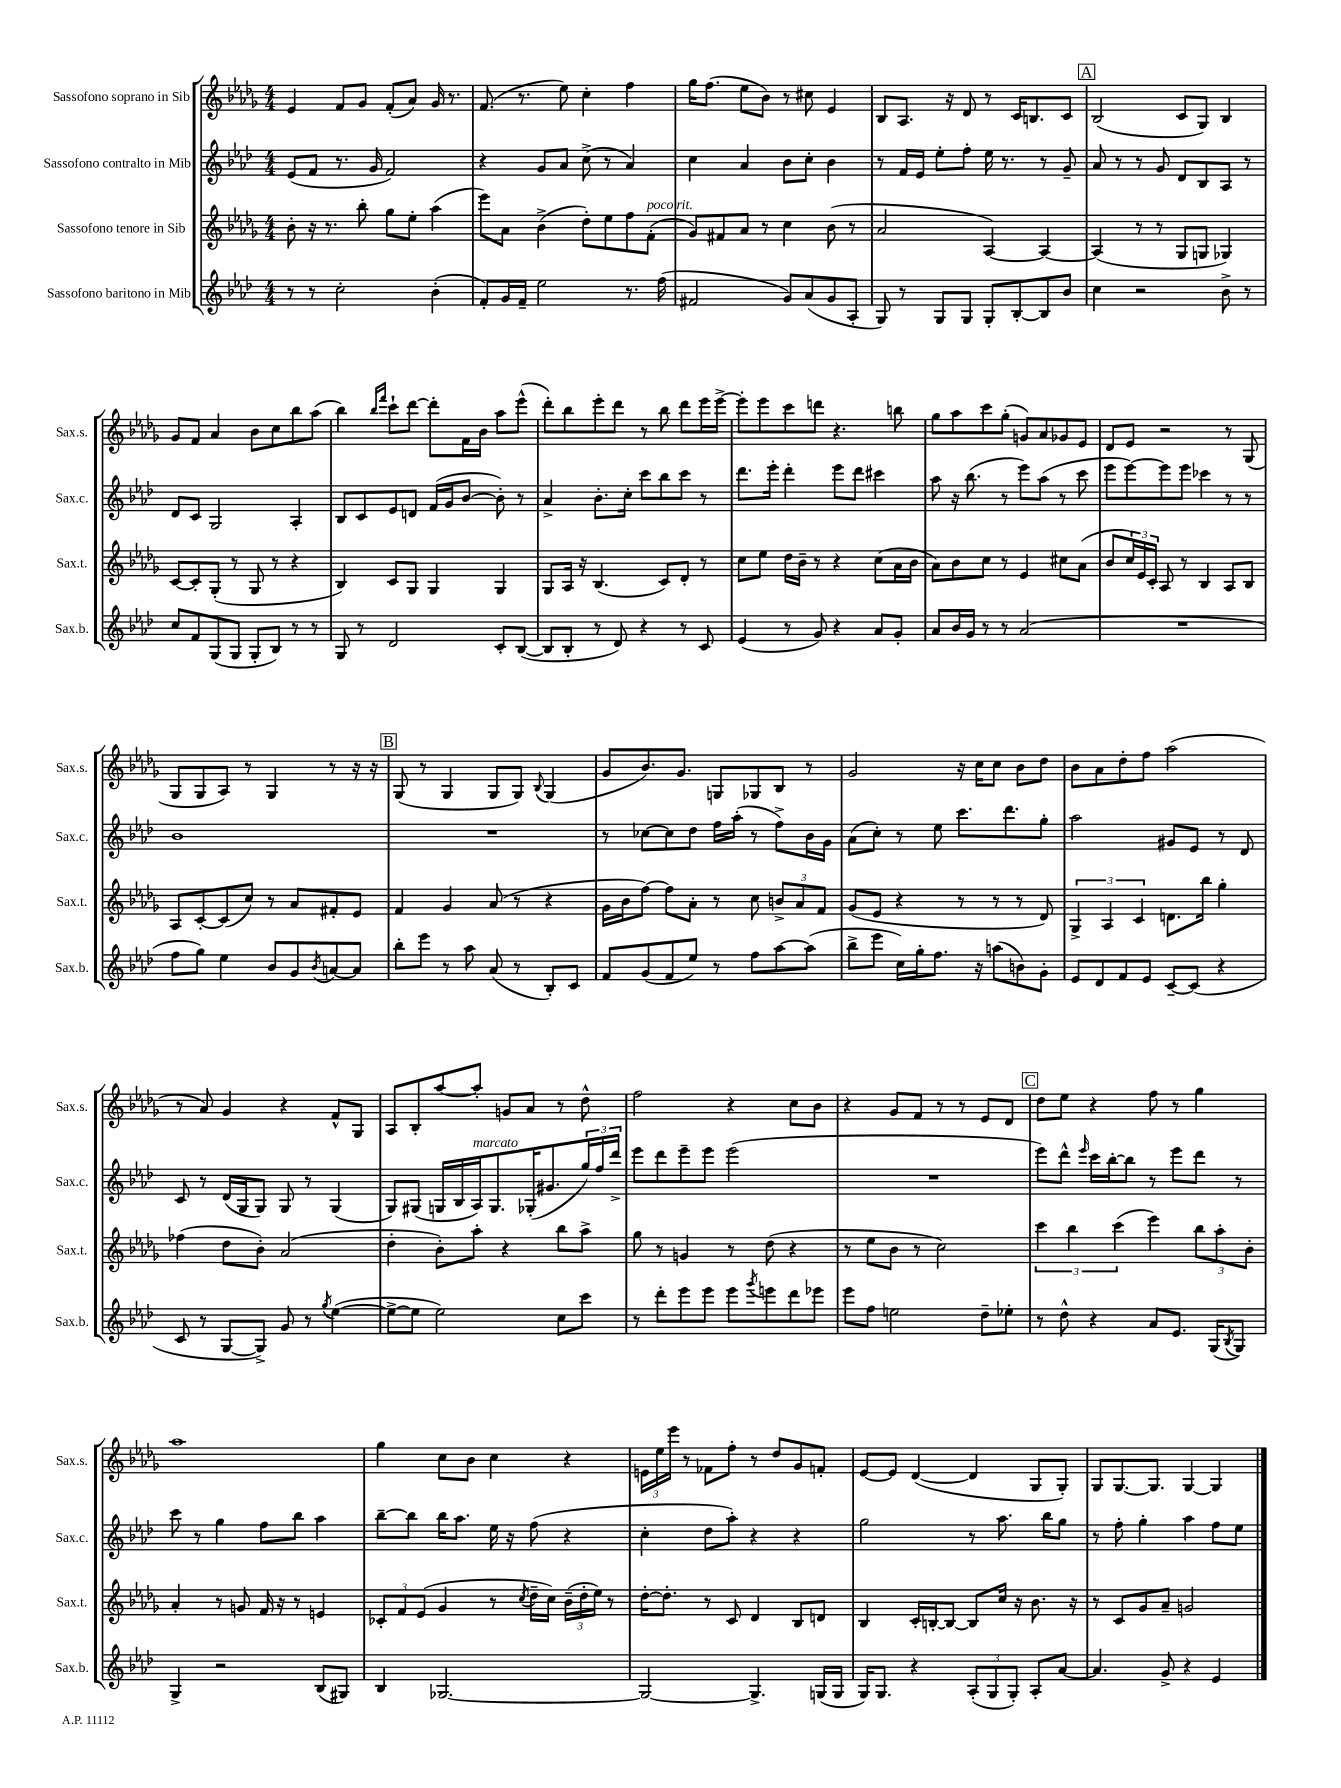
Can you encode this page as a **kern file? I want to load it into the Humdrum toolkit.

**kern	**kern	**kern	**kern
*staff4	*staff3	*staff2	*staff1
*clefG2	*clefG2	*clefG2	*clefG2
*k[b-e-a-d-]	*k[b-e-a-d-g-]	*k[b-e-a-d-]	*k[b-e-a-d-g-]
*M4/4	*M4/4	*M4/4	*M4/4
8r	8b-'	(8e-	4e-
8r	16r	8f	.
.	8.r	.	.
2cc'	.	8.r	8f
.	8bb-'	.	8g-
.	.	16g	.
.	8gg-	2f)	(8f'
.	8ee-'	.	8a-)
(4b-'	(4aa-	.	16g-
.	.	.	8.r
=	=	=	=
8f')	8eee-)	4r	(8.f
16g	8a-	.	.
16f~	.	.	8.r
2ee-	(4b-^	8g	.
.	.	8a-	8ee-)
.	8dd-')	(8cc^	4cc'
.	8ee-	8r	.
8.r	8ff	4a-)	4ff
.	(8f'	.	.
(16ff	.	.	.
=	=	=	=
2f#	8g-)	4cc	16gg-
.	.	.	(8.ff
.	8f#	.	.
.	8a-	4a-	8ee-
.	8r	.	8b-)
8g)	4cc	8b-	8r
(8a-	.	8cc'	8cc#
8g	(8b-	4b-	4e-
8A-'	8r	.	.
=	=	=	=
8G)	2a-	8r	8B-
8r	.	16f	8.A-
.	.	16e-	.
8G	.	8ee-'	.
.	.	.	16r
8G	.	8ff'	8d-
8G'	[4A-)	16ee-	8r
.	.	8.r	.
[8B-'	.	.	16c
.	.	.	8.B
8B-]	4A-_	8r	.
8b-	.	8g~	8c
=	=	=	=
4cc	(4A-]	8a-	(2B-
.	.	8r	.
2r	8r	8r	.
.	8r	8g	.
.	8G-	8d-	8c
.	8G	8B-	8G-)
8b-^	4G-)	8A-	4B-
8r	.	8r	.
=	=	=	=
8cc	[8c	8d-	8g-
8f	8c']	8c	8f
(8G	(8G-'	2G	4a-
8G	8r	.	.
8G'	8G-	.	8b-
8B-)	8r	.	8cc
8r	4r	4A-'	8bb-
8r	.	.	(8aa-
=	=	=	=
8G	4B-)	8B-	4bb-)
8r	.	8c	.
.	.	.	16qqbb-
.	.	.	16qqfff
2d-	8c	8e-	8ccc`
.	8G-	8d	[8ddd-
.	4G-	(16f	8ddd-']
.	.	16g	.
.	.	[8b-	16f
.	.	.	16b-
8c'	4G-	8b-'])	8aa-
([8B-	.	8r	(8eee-^^
=	=	=	=
8B-]	8G-	4a-^	8ddd-')
8B-'	16A-	.	8bb-
.	16r	.	.
8r	(4.B-	8.b-'	8eee-'
8d-)	.	.	8ddd-
.	.	16cc'	.
4r	.	8ccc	8r
.	8c)	8bb-	8bb-
8r	8d-'	8ccc	8ddd-
8c	8r	8r	16eee-
.	.	.	[16eee-^
=	=	=	=
(4e-	8cc	8.ddd-	8eee-']
.	8ee-	.	8eee-
.	.	16eee-'	.
8r	16dd-	4ddd-'	8ccc
.	16b-~	.	.
8g)	8r	.	8ddd
4r	4r	8eee-	4.r
.	.	8ddd-	.
8a-	(8cc	4ccc#	.
8g'	16a-	.	8bb
.	16b-	.	.
=	=	=	=
8a-	8a-)	8aa-	8gg-
16b-	8b-	16r	8aa-
16g	.	(8.bb-	.
8r	8cc	.	8ccc
8r	8r	8r	(8gg-'
(2a-	4e-	8eee-)	8g)
.	.	(8aa-	8a-
.	8cc#	8r	8g-
.	(8a-	8ccc	8e-
=	=	=	=
1r	8b-	8eee-	8d-
.	24cc)	[8eee-)	8e-
.	24e-	.	.
.	24c'	.	.
.	8A-	8eee-]	2r
.	8r	8eee-	.
.	4B-	4ccc-	.
.	8A-	8r	8r
.	8B-	8r	(8G-
=	=	=	=
8ff	8A-	1b-	8G-
8gg)	[8c'	.	8G-
4ee-	(8c]	.	8A-)
.	8cc)	.	8r
8b-	8r	.	4G-
8g	8a-	.	.
8qb-	.	.	.
[8a	8f#'	.	8r
8a]	8e-	.	16r
.	.	.	16r
=	=	=	=
8bb-'	4f	1r	(8G-
8eee-	.	.	8r
8r	4g-	.	4G-
8aa-	.	.	.
(8a-	(8a-	.	8G-
8r	8r	.	8G-)
.	.	.	8qqB-
8B-')	4r	.	(4G-
8c	.	.	.
=	=	=	=
8f	16g-	8r	8g-
.	16b-	.	.
(8g	[8ff)	[8cc-	8.b-)
8f	8ff]	8cc-]	.
.	.	.	8.g-
8ee-)	8a-'	8dd-	.
8r	8r	16ff	8G
.	.	(16aa-'	.
8ff	8cc	8r	8G-
[8aa-	12b^	8ff^)	8B-
.	12a-	.	.
(8aa-]	.	16b-	8r
.	12f	.	.
.	.	16g	.
=	=	=	=
8bb-^	(8g-	(8a-	2g-
8eee-	8e-	8cc')	.
16cc)	4r	8r	.
16gg'	.	.	.
8.ff	.	8ee-	.
.	8r	8.ccc	16r
16r	.	.	16cc
(8aa	8r	.	8cc
.	.	8.ddd-	.
8b)	8r	.	8b-
8g'	8d-)	8gg'	8dd-
=	=	=	=
8e-	6G-^	2aa-	8b-
8d-	.	.	8a-
.	6A-	.	.
8f	.	.	8dd-'
.	6c	.	.
8e-	.	.	8ff
[8c~	8.d	8g#	(2aa-
(8c]	.	8e-	.
.	16bb-	.	.
4r	4gg-'	8r	.
.	.	8d-	.
=	=	=	=
8c	(4ff-	8c	8r
8r	.	8r	8a-)
[8G	8dd-	(16d-	4g-
.	.	16G	.
8G^])	8b-')	8G)	.
8g	(2a-	8G	4r
8r	.	8r	.
8qgg	.	.	.
([4ee-	.	(4G	8f^^
.	.	.	8G-
=	=	=	=
8ee-^_	4dd-'	8G)	8A-
8ee-]	.	(8G#	8B-'
2ee-)	8b-')	16G	[8aa-
.	.	16B-	.
.	8aa-'	16A-)	8aa-']
.	.	8.G	.
.	4r	.	8g
.	.	(16G-'	8a-
.	.	8.g#	.
8cc	8bb-	.	8r
8ccc	8aa-^	24gg)	8dd-^^
.	.	24ff	.
.	.	24ddd-^	.
=	=	=	=
8r	8gg-	8eee-	2ff
8ddd-'	8r	8ddd-	.
8eee-	4g	8eee-~	.
8eee-	.	8eee-	.
8eee-	8r	(2eee-	4r
8qggg	.	.	.
8eee	(8dd-	.	.
8ddd-	4r	.	8cc
8eee-	.	.	8b-
=	=	=	=
8eee-	8r	1r	4r
8ff	8ee-	.	.
2ee	8b-	.	8g-
.	8r	.	8f
.	2cc)	.	8r
.	.	.	8r
8dd-~	.	.	8e-
8ee-'	.	.	8d-
=	=	=	=
8r	6ccc	8eee-)	8dd-
8dd-^^	.	8ddd-^^	8ee-
.	6bb-	.	.
.	.	16qqeee-	.
4r	.	16ccc	4r
.	.	[16bb-'	.
.	(6ccc	.	.
.	.	8bb-]	.
8a-	4eee-)	8r	8ff
8.e-	.	8eee-	8r
.	12bb-	8ddd-	4gg-
(16G	.	.	.
.	12aa-'	.	.
8qB-	.	.	.
8G)	.	8r	.
.	12b-'	.	.
=	=	=	=
4G^	4a-'	8ccc	1aa-
.	.	8r	.
2r	8r	4gg	.
.	8g	.	.
.	16f	8ff	.
.	16r	.	.
.	8r	8bb-	.
(8B-	4e	4aa-	.
8G#)	.	.	.
=	=	=	=
4B-	12c-'	[8bb-~	4gg-
.	12f	.	.
.	.	8bb-]	.
.	(12e-	.	.
[2.G-	4g-	16bb-	8cc
.	.	8.aa-	.
.	.	.	8b-
.	8r	16ee-	4cc
.	.	16r	.
.	8qcc	.	.
.	16dd-~	(8ff	.
.	16cc)	.	.
.	(24b-~	4r	4r
.	24dd-'	.	.
.	24ee-)	.	.
.	8r	.	.
=	=	=	=
2G-_	[16dd-'	4cc'	24e
.	.	.	24ee-
.	8.dd-']	.	.
.	.	.	24eee-
.	.	.	8r
.	8r	8dd-	8f-
.	8c	8aa-')	8ff'
4.G-^]	4d-	4r	8r
.	.	.	8dd-
.	8B-	4r	8g-
(16G	8d	.	8f'
16G	.	.	.
=	=	=	=
16G)	4B-	2gg	[8e-
8.G	.	.	.
.	.	.	8e-]
4r	16c'	.	([4d-
.	[16B'	.	.
.	8B_	.	.
(12A-'	8B]	8r	4d-]
12G	.	.	.
.	16cc	8.aa-	.
12G')	.	.	.
.	16r	.	.
8A-'	8.b-	.	8G-
.	.	16bb-	.
[8a-	.	8gg	8G-')
.	16r	.	.
=	=	=	=
4.a-]	8r	8r	8G-
.	8c	8ff'	[8.G-
.	8g-	4gg'	.
.	.	.	8.G-]
8g^	8a-~	.	.
4r	2g	4aa-	[4G-
4e-	.	8ff	4G-]
.	.	8ee-	.
==	==	==	==
*-	*-	*-	*-
